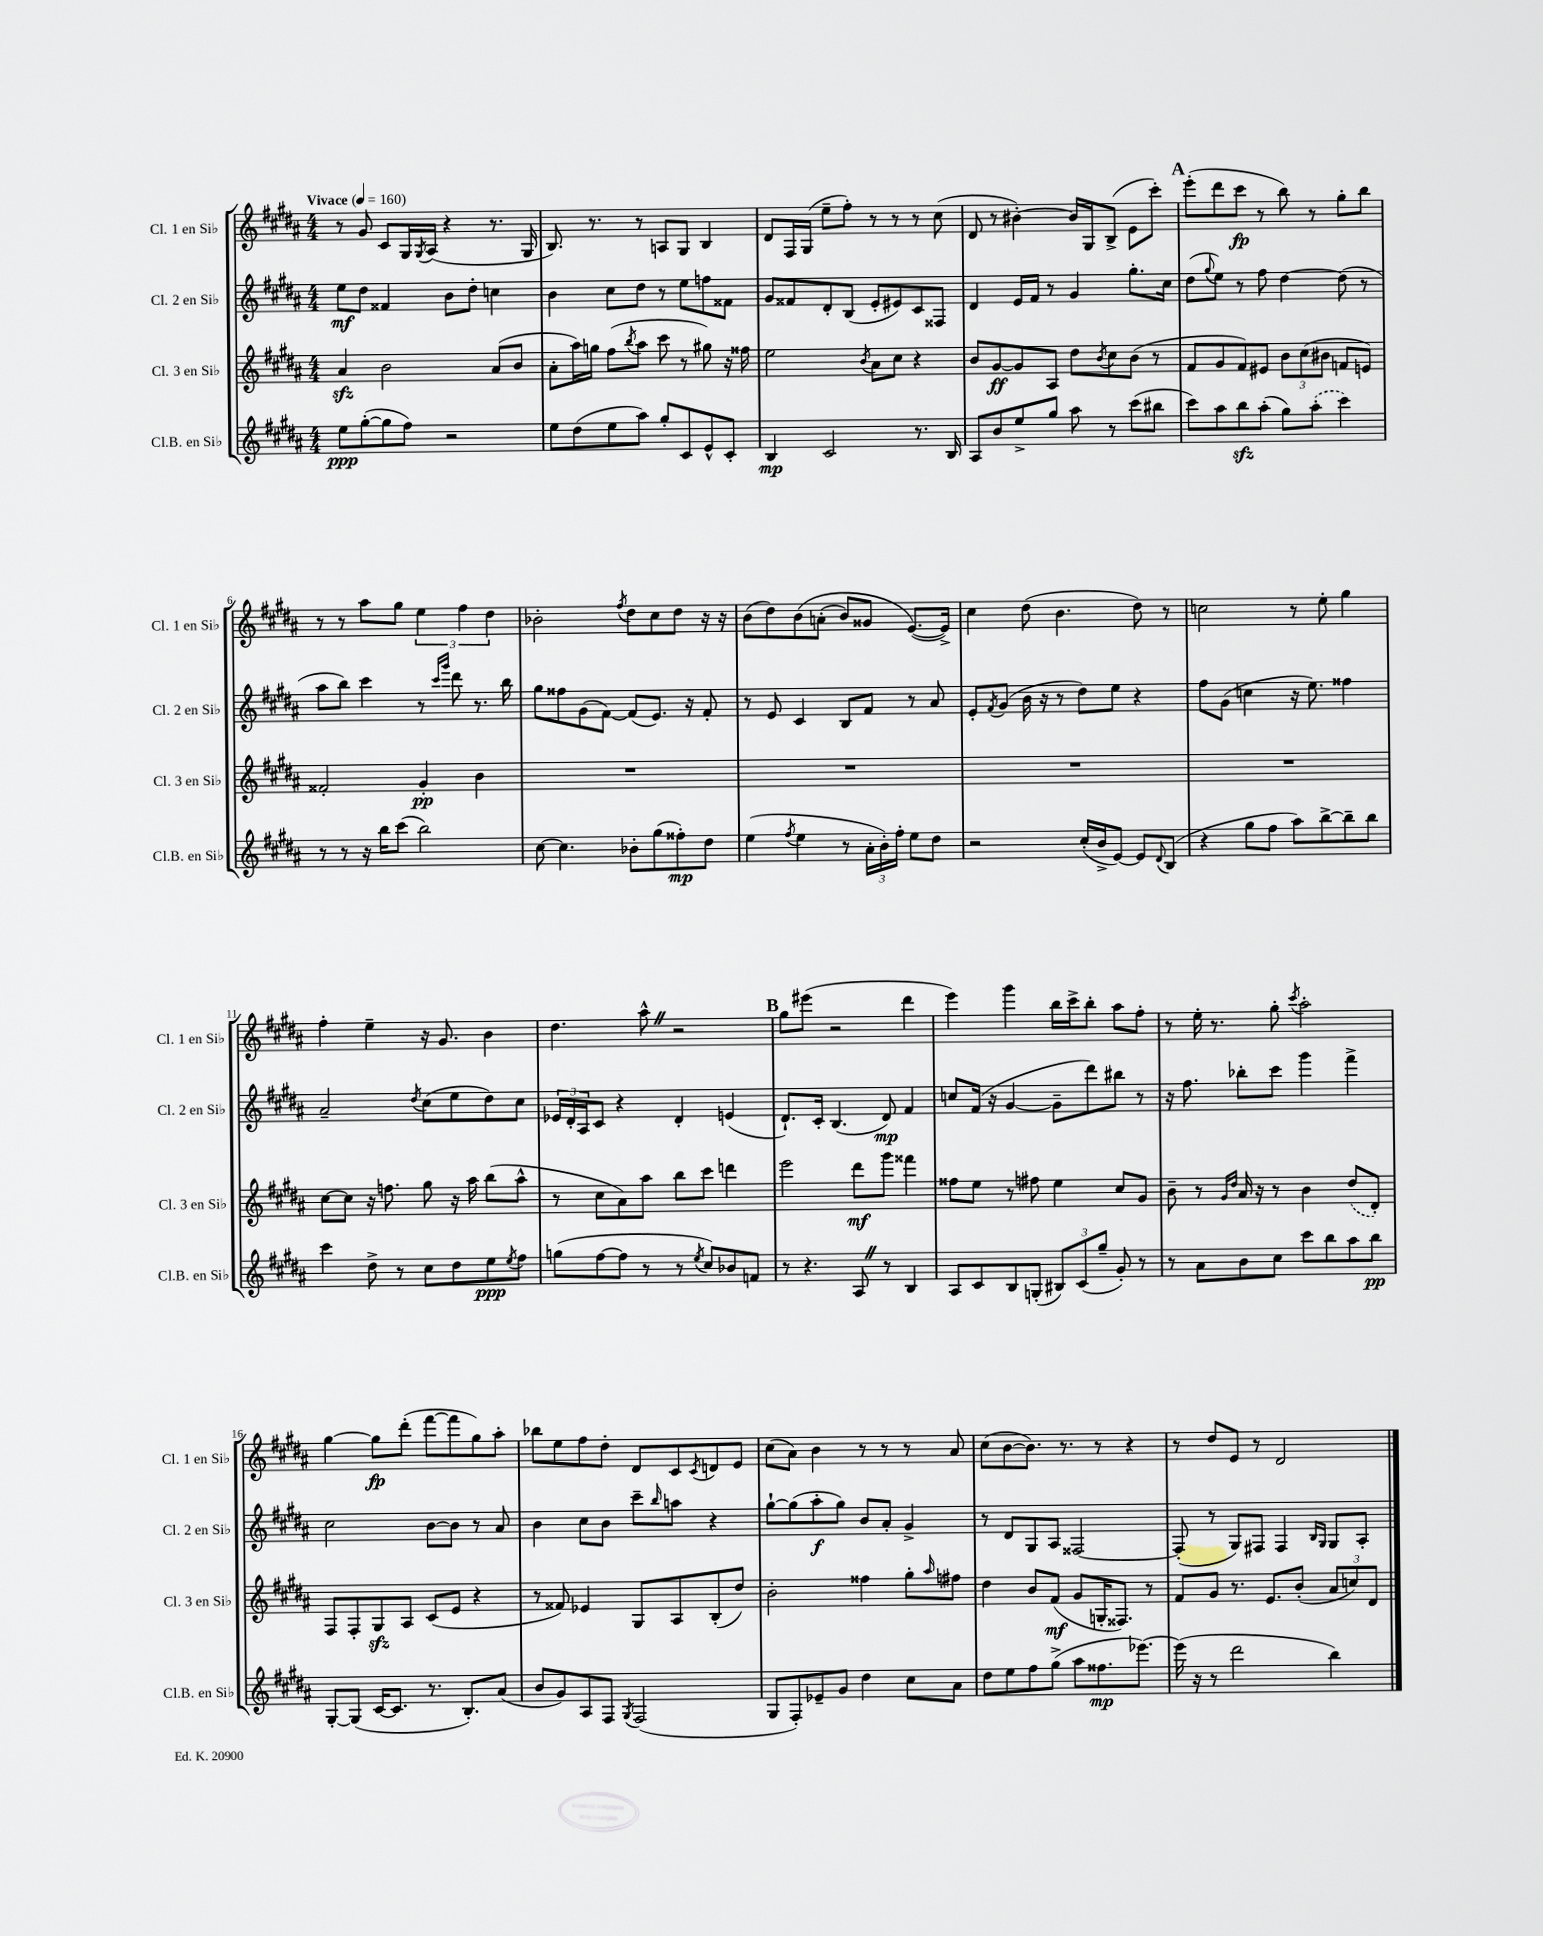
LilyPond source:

<<
\new StaffGroup <<
\new Staff = "s0" \with { instrumentName = "Cl. 1 en Sib" shortInstrumentName = "Cl. 1 en Sib" } {
    \clef treble \key b \major \numericTimeSignature \time 4/4 \tempo "Vivace" 4 = 160
    r8 gis'8 cis'8 gis16 \acciaccatura { gis8 } ais16( r4 r8. gis16 |
    b8.) r8. r8 a8 gis8 b4 |
    dis'8 fis16 gis16( e''8-- fis''8-.) r8 r8 r8 cis''8( |
    dis'8 r8 bis'4~-.) bis'16 gis16 b8->( e'8 cis'''8-.) |
    \mark \markup { \bold "A" } e'''8-.( dis'''8 cis'''8\fp r8 b''8) r8 gis''8-. b''8 |
    r8 r8 ais''8 gis''8 \tuplet 3/2 { e''4 fis''4 dis''4 } |
    bes'2-. \acciaccatura { fis''8 } dis''8 cis''8 dis''8 r16 r16 |
    b'8( dis''8) b'8\( a'8-.( b'8) gisis'8 e'8.~(\) e'16->) |
    cis''4 dis''8( b'4. dis''8) r8 |
    c''2 r8 e''8-. gis''4 |
    fis''4-. e''4-- r16 gis'8. b'4 |
    dis''4. ais''8-^ \once \override BreathingSign.text = \markup { \musicglyph "scripts.caesura.straight" } \breathe r2 |
    \mark \markup { \bold "B" } gis''8 eis'''8( r2 dis'''4 |
    e'''4) gis'''4 b''16 cis'''16-> b''8-. ais''8 fis''8-. |
    r8 e''16-. r8. gis''8-. \acciaccatura { cis'''8 } ais''2-. |
    gis''4~ gis''8\fp dis'''8-.( fis'''8~ fis'''8 gis''8) ais''8-. |
    bes''8 e''8 fis''8 dis''8-. dis'8 cis'8 \acciaccatura { cis'8 } d'8 e'8 |
    cis''8( ais'8) b'4 r8 r8 r8 ais'8 |
    cis''8( b'8~ b'8.) r8. r8 r4 |
    r8 dis''8 e'8 r8 dis'2 \bar "|." |
}
\new Staff = "s1" \with { instrumentName = "Cl. 2 en Sib" shortInstrumentName = "Cl. 2 en Sib" } {
    \clef treble \key b \major \numericTimeSignature \time 4/4
    e''8\mf dis''8 fisis'4 b'8 dis''8-. c''4 |
    b'4 cis''8 dis''8 r8 e''8 f''8 fisis'8 |
    gis'8 fisis'8 dis'8-. b8( e'8-. eis'8) cis'8 fisis8 |
    dis'4 e'16 fis'16 r8 gis'4 gis''8.-. cis''16 |
    \mark \markup { \bold "A" } dis''8( \appoggiatura { gis''8 } e''8) r8 fis''8 dis''4~ dis''8( r8 |
    ais''8 b''8) cis'''4 r8 \grace { cis'''16 gis'''16 } dis'''8 r8. b''16 |
    gis''8 fisis''8 gis'8( fis'8~) fis'8( e'8.) r16 fis'8-. |
    r8 e'8 cis'4 b8 fis'8 r8 ais'8 |
    e'8-. \acciaccatura { fis'8 } gis'8( b'16 r16 r8 dis''8) e''8 r4 |
    fis''8 gis'8( c''4 r16 e''8.) fisis''4 |
    ais'2-- \acciaccatura { dis''8 } cis''8( e''8 dis''8) cis''8 |
    \tuplet 3/2 { ees'16 dis'16-. ais16 } cis'8 r4 dis'4-. e'4( |
    \mark \markup { \bold "B" } dis'8.-!) cis'16-. b4.( dis'8\mp) fis'4 |
    c''8 fis'16( r16 gis'4~ gis'8-- dis'''8) bis''8 r8 |
    r16 fis''8. bes''8-. cis'''8 gis'''4 fis'''4-> |
    cis''2 b'8~ b'8 r8 ais'8 |
    b'4 cis''8 b'8 cis'''8-- \grace { b''16 } a''8 r4 |
    gis''8~-! gis''8( ais''8-.\f gis''8) b'8 ais'8-. gis'4-> |
    r8 dis'8 gis8 ais8 fisis2~ |
    fisis8-.( r8 gis8) fis8 fis4 \grace { b16 gis16 } gis8 ais8-. \bar "|." |
}
\new Staff = "s2" \with { instrumentName = "Cl. 3 en Sib" shortInstrumentName = "Cl. 3 en Sib" } {
    \clef treble \key b \major \numericTimeSignature \time 4/4
    ais'4\sfz b'2 ais'8( b'8 |
    ais'8-. ais''16) g''16 fis''8( \acciaccatura { b''8 } ais''8 cis'''8 r8 gis''8) r16 fisis''16 |
    e''2 \acciaccatura { b'8 } ais'8 cis''8 r4 |
    b'8 gis'8~\ff gis'8 ais8 dis''8 \acciaccatura { b'8 } cis''8 b'8( r8 |
    \mark \markup { \bold "A" } fis'8 gis'8 fis'8) eis'8 \tuplet 3/2 { b'8 cis''8( bis'8 } f'8 e'8) |
    fisis'2-. gis'4-.\pp b'4 |
    R1 |
    R1 |
    R1 |
    R1 |
    cis''8~ cis''8 r16 f''8. gis''8 r16 ais''16 b''8( ais''8-^ |
    r8 cis''8 ais'8) ais''8 b''8 cis'''8 d'''4 |
    \mark \markup { \bold "B" } e'''2 dis'''8\mf gis'''8 fisis'''4 |
    fisis''8 e''8 r8 fis''8 e''4 cis''8 gis'8 |
    b'8-- r8 \grace { gis'16 dis''16 } ais'16 r16 r8 b'4 \once \slurDashed dis''8( dis'8-.) |
    fis8 fis8-. gis8\sfz ais8 cis'8( e'8 r4 |
    r8 fisis'8) ees'4 gis8 ais8 b8-.( dis''8) |
    b'2-. fisis''4 gis''8-. \grace { ais''16 } fis''8 |
    dis''4 b'8 fis'8\mf( gis'8 g16-. fisis8.) r8 |
    fis'8 gis'8 r8. e'8. b'8-.( \tuplet 3/2 { ais'8 c''8) dis'8 } \bar "|." |
}
\new Staff = "s3" \with { instrumentName = "Cl.B. en Sib" shortInstrumentName = "Cl.B. en Sib" } {
    \clef treble \key b \major \numericTimeSignature \time 4/4
    e''8\ppp gis''8~-.( gis''8 fis''8) r2 |
    e''8 dis''8( e''8 ais''8) gis''8-. cis'8 e'8-^ cis'8-. |
    b4\mp cis'2 r8. b16 |
    ais8 b'8 e''8-> gis''8 ais''8 r8 cis'''8( bis''8 |
    \mark \markup { \bold "A" } cis'''8) ais''8 b''8\sfz ais''8-.( gis''8) \once \slurDashed ais''8-.( cis'''4) |
    r8 r8 r16 b''16 cis'''8( b''2) |
    cis''8~ cis''4. bes'8-. gis''8( fisis''8-.\mp) dis''8 |
    e''4( \acciaccatura { fis''8 } e''4 r8 \tuplet 3/2 { ais'16-. b'16-.) fis''16-. } e''8 dis''8 |
    r2 cis''16-.( b'16-> e'8~) e'8 \appoggiatura { dis'8 } b8( |
    r4 gis''8 fis''8 ais''8) b''8~-> b''8-- b''8 |
    cis'''4 dis''8-> r8 cis''8 dis''8 e''8\ppp \acciaccatura { e''8 } fis''8 |
    g''8( fis''8~ fis''8 r8 r8 \acciaccatura { e''8 } cis''8) bes'8 f'8 |
    \mark \markup { \bold "B" } r8 r4. ais8 \once \override BreathingSign.text = \markup { \musicglyph "scripts.caesura.straight" } \breathe r8 b4 |
    ais8 cis'8 b8 g8-.( \tuplet 3/2 { bis8) cis'8( gis''8-- } gis'8-.) r8 |
    r8 ais'8 b'8 cis''8 cis'''8 b''8 ais''8 b''8\pp |
    gis8~-. gis8( cis'16~ cis'8. r8. b8.-.) ais'8( |
    b'8 gis'8) ais8 fis8 \acciaccatura { gis8 } fis2( |
    gis8 fis8-.) ees'8-- gis'8 dis''4 cis''8 ais'8 |
    dis''8 e''8 fis''8 gis''8->( ais''8 fisis''8.\mp ees'''8.~) |
    ees'''16( r16 r8 dis'''2 b''4) \bar "|." |
}
>>
>>
